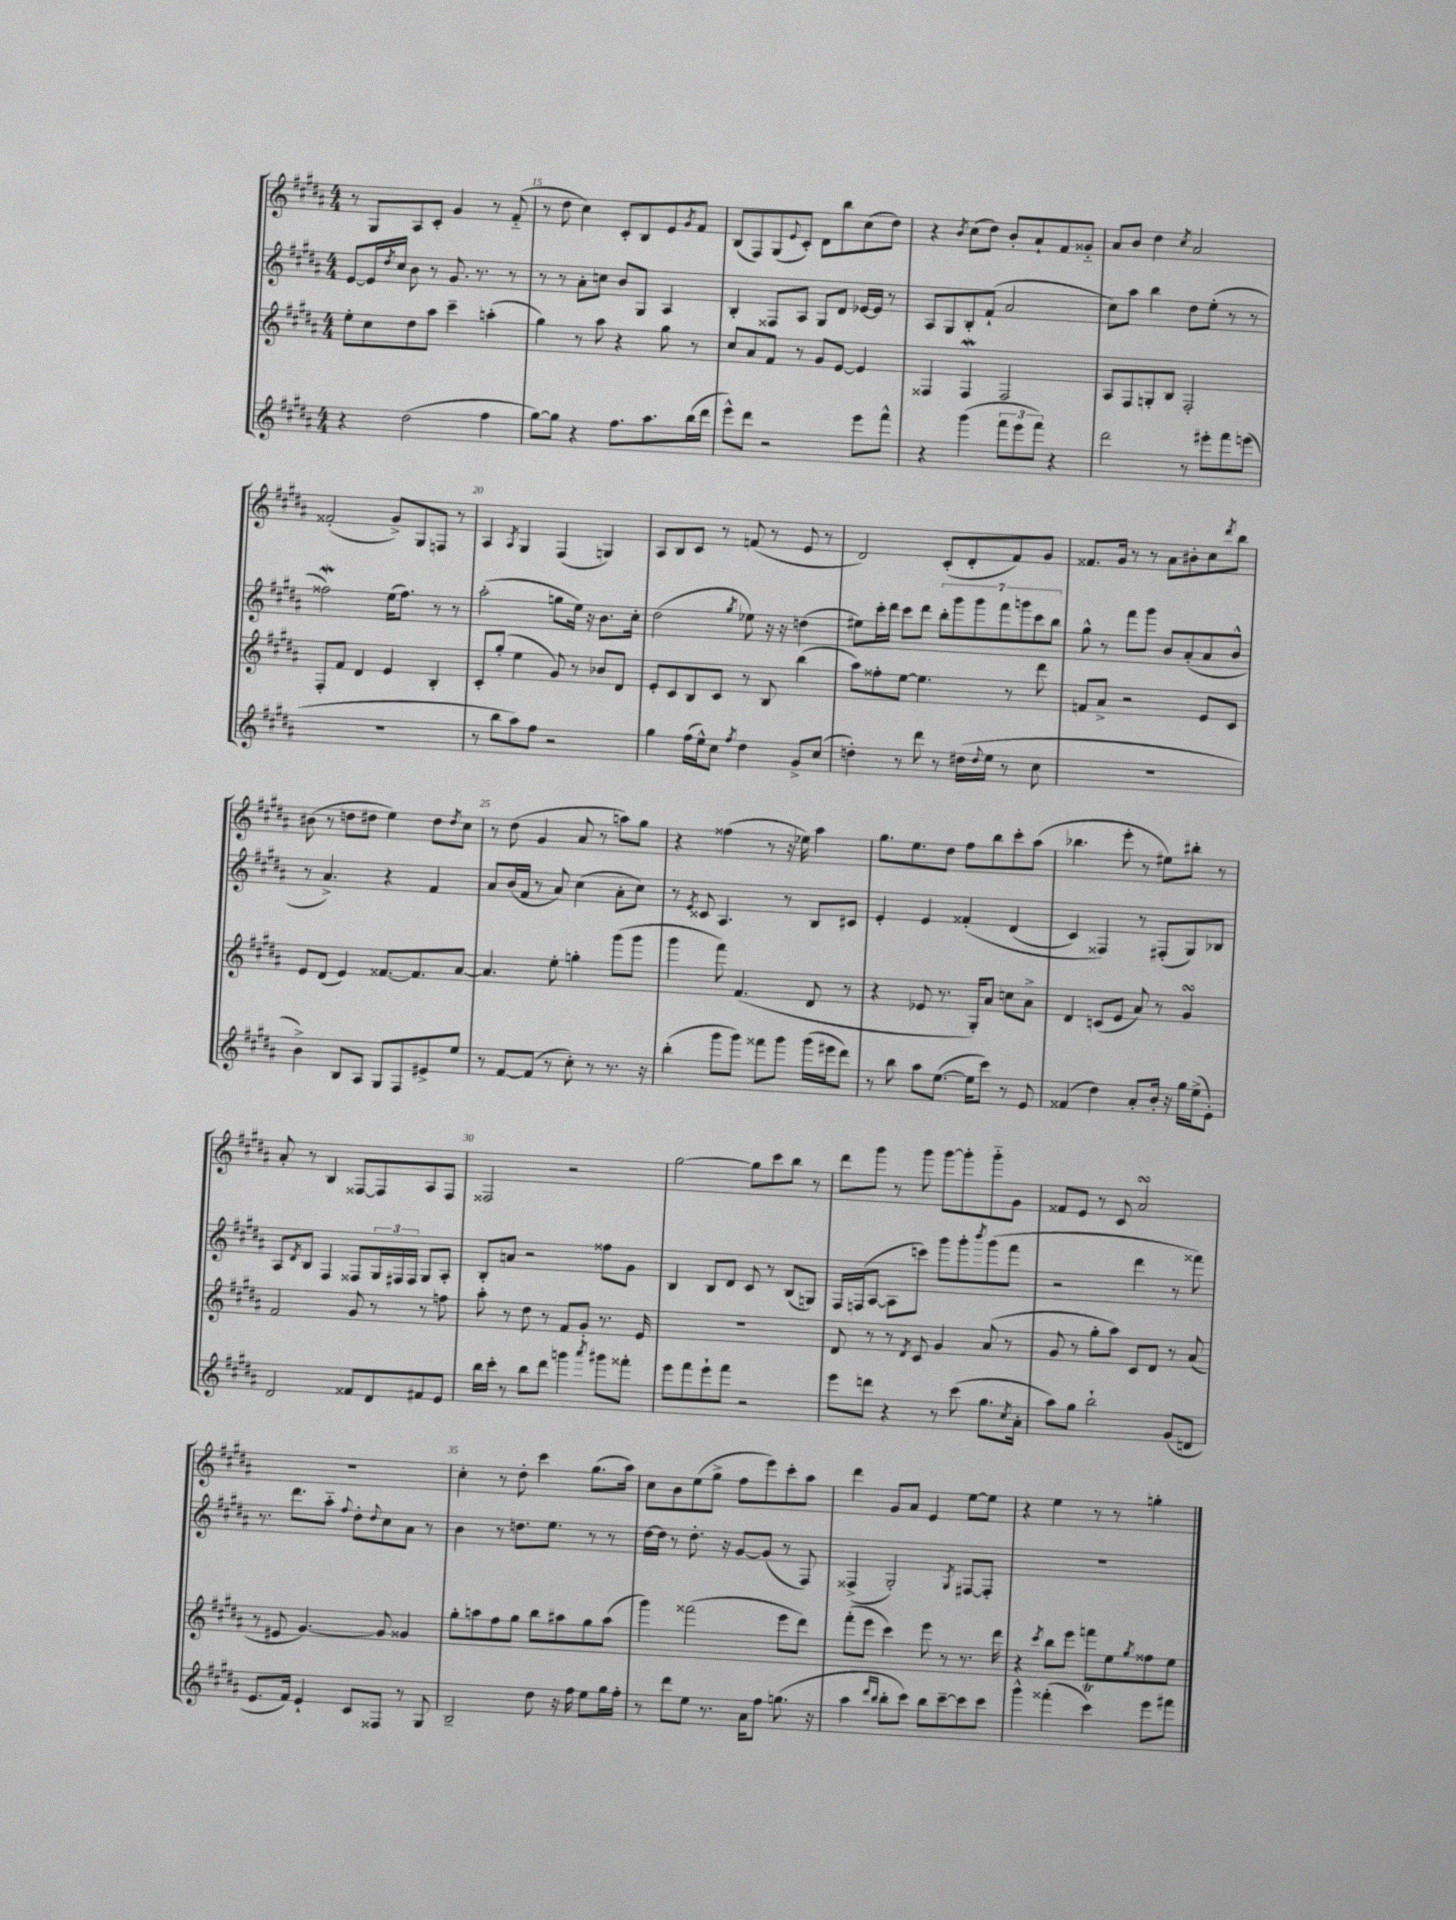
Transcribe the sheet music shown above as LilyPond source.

<<
\new StaffGroup <<
\new Staff = "s0" {
    \clef treble \key b \major \numericTimeSignature \time 4/4
    r8 gis8 ais8 cis'8-. gis'4 r8 fis'8-_( |
    r8 dis''8 cis''4) cis'8-. b8 e'8 \acciaccatura { gis'8 } fis'8 |
    b8( fis8) gis8( \appoggiatura { e'8 } cis'8-.) dis'8 b''8 cis''8( dis''8) |
    r4 \acciaccatura { b'8 } cis''8( dis''8) b'8-. ais'8-! fis'8 gisis'8-_ |
    ais'8 b'8 dis''4 \acciaccatura { cis''8 } ais'2 |
    fisis'2-.( gis'8->) gis8 f8 r8 |
    ais4 \acciaccatura { ais8 } gis4 fis4( g4) |
    ais8 b8 cis'8 r8 f'8( r8 e'8 r8 |
    dis'2) cis'8-.( dis'8-. fis'8) gis'8 |
    fisis'8. gis'16 r8 r8 ais'8 bis'8-. cis''8 \acciaccatura { dis'''8 } b''8 |
    bis'8( r8 d''8 dis''8 e''4) dis''8 \acciaccatura { dis''8 } cis''8 |
    r8 dis''8( gis'4 ais'8 r8 a''8) gis''8 |
    r4 fisis''4( r8 r16 ees''16) ais''4 |
    gis''8. e''8. dis''8 fis''8 b''8 cis'''8-. ais''8( |
    bes''4. e'''8-. r8 eis''8) bis''8-. r8 |
    ais'8-. r8 b4 fisis8~ fisis8 ais8 fisis8 |
    fisis2 r2 |
    gis''2~ gis''8 cis'''8 b''8 r8 |
    dis'''8 gis'''8 r8 gis'''8 gis'''8~ gis'''8-. gis'''8-_ gis'8 |
    fisis'8 e'8 r8 cis'8 ais'2\turn |
    R1 |
    cis''4-. r8 dis''8-. cis'''4 gis''8.( ais''16) |
    cis''8 b'8 e''8( gis''8-> fis''8 e'''8) cis'''8-. ais''8 |
    dis'''4 gis'8 ais'8 e'4 e''8~ e''8 |
    r4 e''4 r8 r8 g''4-. \bar "|." |
}
\new Staff = "s1" {
    \clef treble \key b \major \numericTimeSignature \time 4/4
    e'8~ e'16 \acciaccatura { dis''8 } cis''16 b'8 r8 gis'8. r8. r8 |
    r8 r8 ais'8-. c''8 b'8 gis8 ais4 |
    b4-. fisis8 ais8 gis8 dis'8 ees'16~ ees'16 r8 |
    ais8 gis8 b8-. fis'8-!( ais'2 |
    cis''8) ais''8 b''4 dis''8 e''8-.( r8 r8 |
    fisis''2\mordent) e''16( fisis''8.) r8 r8 |
    ais''2-.( g''8 e''16) r16 b'8. cis''16-. |
    dis''2( \acciaccatura { gis''8 } ees''8) r16 r16 d''4( |
    eis''8) cis'''16-. dis'''16 cis'''8 dis'''8 \tuplet 7/4 { b''8-. gis'''8 gis'''8 fis'''8 g'''8 cis'''8 b''8 } |
    gis''8-^ r8 fis'''8 gis'''8 b'8 ais'8-.( ais'8 b'8-^ |
    r8 ais'4.->) r4 fis'4 |
    ais'8 b'16( fis'16 r8 ais'8) cis''4( ais'8-. cis''8) |
    r8 \acciaccatura { e'8 } cisis'8 ais4. r8 b8 cis'8 |
    e'4-. e'4 fisis'4-.\( dis'4( |
    cis'4) fisis4\) r8 fis8-.( gis8) bes8 |
    ais8 \acciaccatura { dis'8 } b8 fis4 fisis8 \tuplet 3/2 { gis16 fis16 fis16 } gis8 ais8-. |
    b8-. a'8 r2 fisis''8 gis'8 |
    b4 b8 dis'8 cis'8 r8 b8( g8) |
    fis16 f16( ais8~ ais8 c'''8) gis'''8 gis'''8-. \acciaccatura { b'''8 } gis'''8( fis'''8 |
    r2 dis'''4 r8 fisis'''8) |
    r8. dis'''8. ais''8-_ \appoggiatura { fis''8 } dis''8-. \appoggiatura { dis''8 } cis''8 ais'8 r8 |
    b'4 r8 d''8. e''8. r8 r8 |
    dis''16~ dis''16 r8 dis''8.-. r16 gis'8~ gis'8( r8 fis8) |
    fisis4->( gis2-.) \acciaccatura { gis8 } fis8~ fis8-. |
    R1 \bar "|." |
}
\new Staff = "s2" {
    \clef treble \key b \major \numericTimeSignature \time 4/4
    e''8-. cis''8 dis''8 ais''8 cis'''4-- a''4-.( |
    gis''4) r8 ais''8 r4 gis''8 r8 |
    cis''8 ais'8 fis'8 r8 gis'8 e'8~ e'4 |
    fisis4 fisis4\mordent fisis2 |
    ais8 fis8 g8-. b8 fis2-. |
    fis8-. fis'8 dis'4 e'4 b4-. |
    cis'8-. gis''8-.( e''4 gis'8) r8 bes'8 dis'8 |
    e'8-. cis'8 b8 cis'8 r8 b8 b''4( |
    ais''8) fisis''8-. e''8~ e''4. r8 dis'''8 |
    f'8 ais'8-> r2 e'8 cis'8 |
    e'8 dis'8( e'4) fisis'8.~ fisis'8. ais'8~ |
    ais'4. e''8-. g''4-. gis'''8( gis'''8 |
    gis'''4 fis'''8) fis'4.( dis'8 r8 |
    r4 ees'8 r8. gis16-.) ais'8 c''8 ais'8-> |
    dis'4 c'8( e'8 ais'8) r8 gis'4\turn |
    fis'2 gis'8 r8 r8 f''8 |
    ais''8-. r8 dis''8 r8 fis'8 gis'8-. r8. e'16 |
    R1 |
    dis'8 r8 r8 \acciaccatura { dis'8 } cis'8 gis'4 ais'8( r8 |
    gis'8 r8 gis''8-. ais''8) cis'8 dis'8 r8 ais'8( |
    r8 eis'8 gis'4.~) gis'8 gisis'4 |
    gis''8-. a''8 fis''8 gis''8 b''8 ais''8 gis''8 ais''8( |
    gis'''4) fisis'''2( e'''8 dis'''8) |
    fis'''8-.( e'''8 cis'''4) e'''8 r8 r8. dis'''16 |
    r4 \acciaccatura { cis'''8 } b''8 e'''8 f'''8 e''8 \acciaccatura { gis''8 } fisis''8 e''8 \bar "|." |
}
\new Staff = "s3" {
    \clef treble \key b \major \numericTimeSignature \time 4/4
    r4 dis''2( fis''4 |
    gis''8~) gis''8 r4 fis''8. ais''8. b''16( dis'''16 |
    e'''8-^) dis'''8 r2 e'''8 fis'''8-^ |
    r4 gis'''4( \tuplet 3/2 { fis'''8 e'''8 fis'''8) } r4 |
    dis'''2 r8 eis'''8-. fis'''8 e'''8( |
    R1 |
    r8 b''8 ais''8) fis''8 r2 |
    gis''4 fis''16( e''16-^) cis''8 \acciaccatura { fis''8 } dis''4 gis'8-> cis''8( |
    d''4-.) r8 dis'''8 r8 dis''16( \appoggiatura { dis''8 } e''16 r8 cis''8 |
    R1 |
    b'4->) b8 ais8 gis8 fis8 eis'8-> e''8 |
    r8 fis'8~ fis'8( r8 cis''8-.) r8 r8. r16 |
    b''4-.( gis'''8 gis'''8) fisis'''8 gis'''8 gis'''16( eis'''16 dis'''8) |
    r8 b''8 ais''8 e''8.~( e''16 cis'''8) r8 e'8 |
    fisis'4( dis''4) ais'8-. b'16-. r16 gis''16 e''16->( e'8-.) |
    dis'2 fisis'8 dis'8 fis'8 e'8 |
    b''16 cis'''16-. r8 b''8 dis'''8 g'''4 \acciaccatura { ais'''8 } gis'''8 fisis'''8-. |
    e'''8 fis'''8 e'''8-! fis'''8 r2 |
    e'''8 d'''8 r4 r8 cis'''8( gis''8. \acciaccatura { cis''8 } ais'16-. |
    ais''8) gis''8 b''2-! gis'8( d'8 |
    e'8. fis'16) e'4-! cis'8 fisis8 r8 gis8 |
    b2-- dis''8 r16 fis''16 e''8 gis''16 fis''16-. |
    r8 dis'''8 e''8 r8. ais'16 fis''8 g''8.( r16 |
    ais''4 \grace { dis'''16 b''16 } b''8-. cis'''8) b''8 cis'''8~-- cis'''8 cis'''8 |
    gis'''4-^ fisis'''4-.( cis'''4\trill) e'''8 fis'''8 \bar "|." |
}
>>
>>
\layout { \context { \Score currentBarNumber = #14 \override BarNumber.break-visibility = ##(#f #t #t) barNumberVisibility = #(every-nth-bar-number-visible 5) } }
